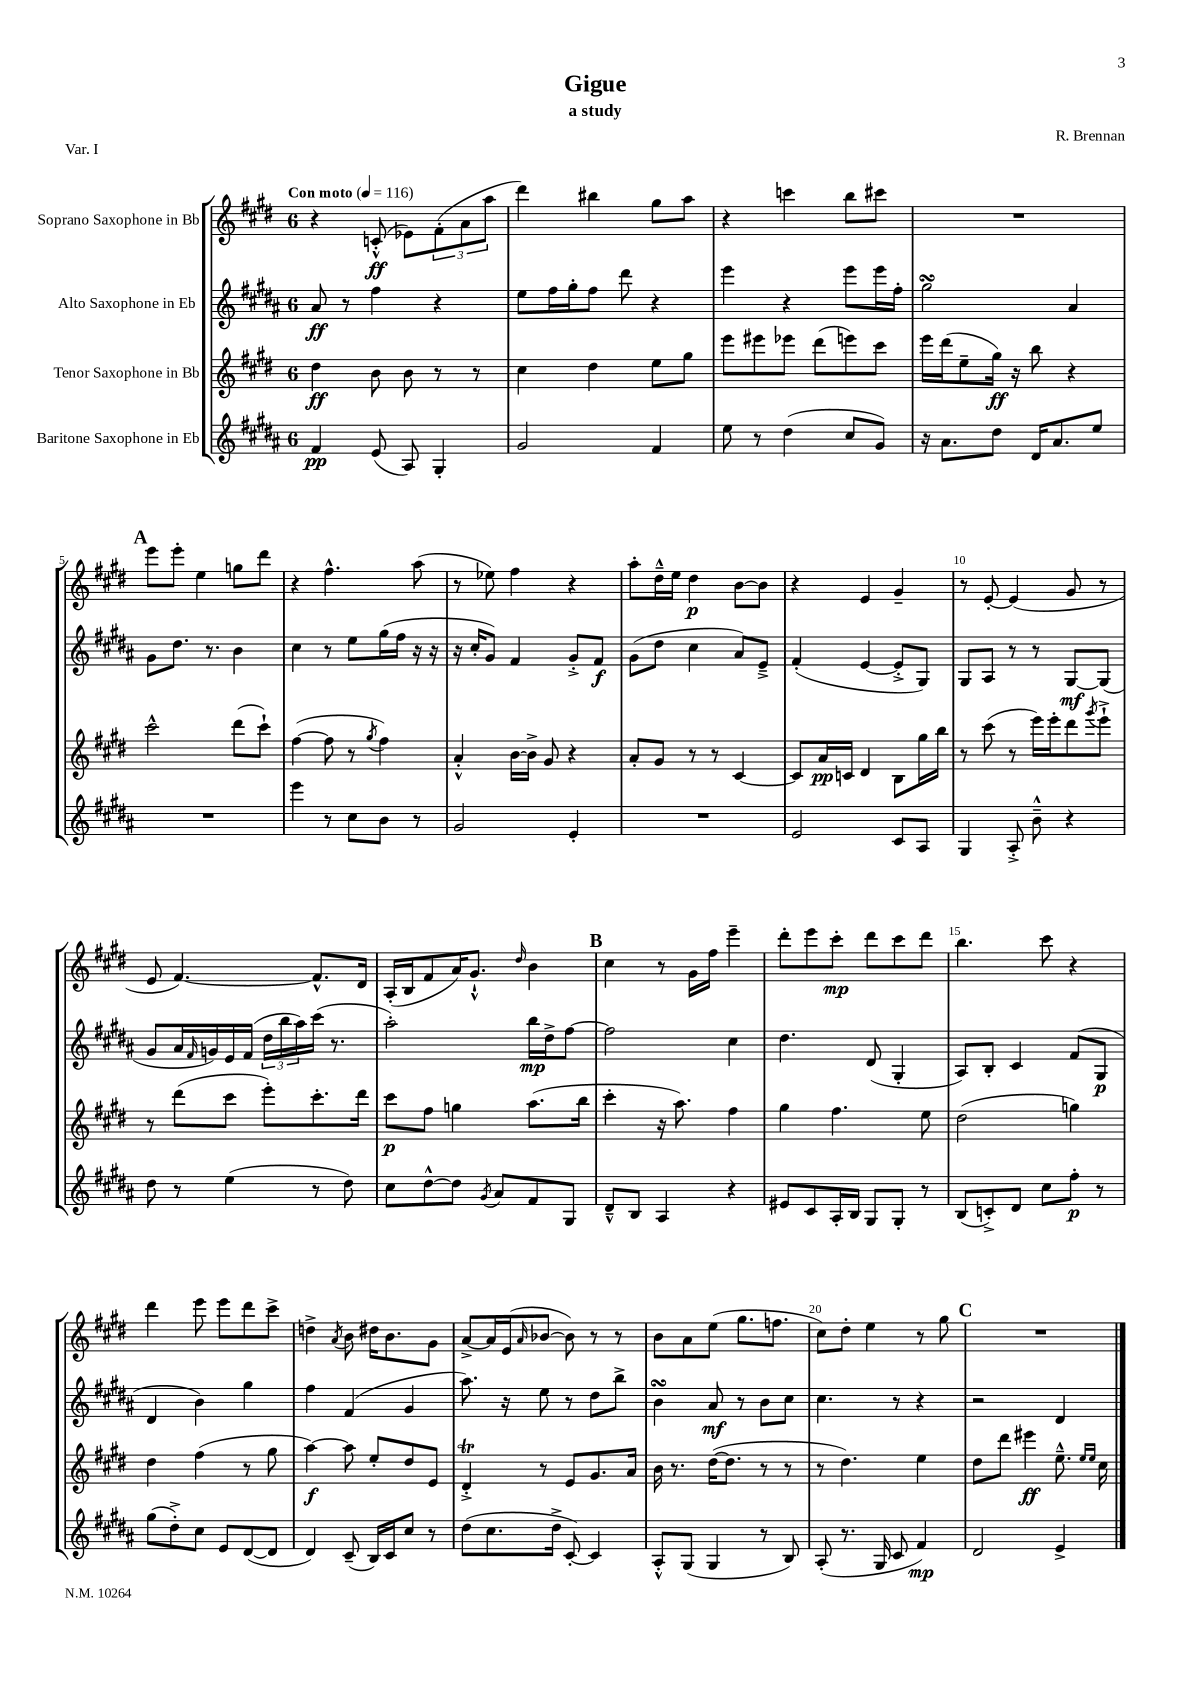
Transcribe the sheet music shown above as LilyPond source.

\header { title = "Gigue" composer = "R. Brennan" subtitle = "a study" piece = "Var. I" }
<<
\new StaffGroup <<
\new Staff = "s0" \with { instrumentName = "Soprano Saxophone in Bb" } {
    \clef treble \key e \major \once \override Staff.TimeSignature.style = #'single-digit \time 6/8 \tempo "Con moto" 4 = 116
    r4 c'8-.-^\ff( ees'8) \tuplet 3/2 { fis'8-.( a'8 a''8 } |
    dis'''4) bis''4 gis''8 a''8 |
    r4 c'''4 b''8 cis'''8 |
    R2. |
    \mark \markup { \bold "A" } e'''8 e'''8-. e''4 g''8 dis'''8 |
    r4 fis''4.-^ a''8( |
    r8 ees''8) fis''4 r4 |
    a''8-. dis''16---^ e''16 dis''4\p b'8~ b'8 |
    r4 e'4 gis'4-- |
    r8 e'8~-. e'4( gis'8 r8 |
    e'8 fis'4.~) fis'8.-^ dis'16 |
    a16-.( b16 fis'8 a'16) gis'8.-!-^ \grace { dis''16 } b'4 |
    \mark \markup { \bold "B" } cis''4 r8 gis'16 fis''16 e'''4-- |
    dis'''8-. e'''8 cis'''8-.\mp dis'''8 cis'''8 dis'''8 |
    b''4. cis'''8 r4 |
    dis'''4 e'''8 e'''8 dis'''8 cis'''8-> |
    d''4-> \acciaccatura { a'8 } b'8 dis''16 b'8. gis'8 |
    a'8~-> a'16 e'16( \grace { a'16 } bes'8~ bes'8) r8 r8 |
    b'8 a'8 e''8( gis''8. f''8. |
    cis''8) dis''8-. e''4 r8 gis''8 |
    \mark \markup { \bold "C" } R2. \bar "|." |
}
\new Staff = "s1" \with { instrumentName = "Alto Saxophone in Eb" } {
    \clef treble \key b \major \once \override Staff.TimeSignature.style = #'single-digit \time 6/8
    ais'8\ff r8 fis''4 r4 |
    e''8 fis''16 gis''16-. fis''8 dis'''8 r4 |
    e'''4 r4 e'''8 e'''16 fis''16-. |
    gis''2\turn ais'4 |
    \mark \markup { \bold "A" } gis'8 dis''8. r8. b'4 |
    cis''4 r8 e''8 gis''16( fis''16 r16 r16 |
    r16 cis''16-. gis'8) fis'4 gis'8-.-> fis'8\f |
    gis'8( dis''8 cis''4 ais'8) e'8---> |
    fis'4-.( e'4~ e'8-.-> gis8) |
    gis8 ais8 r8 r8 gis8~\mf gis8( |
    gis'8 ais'16 \grace { fis'16 } g'16) e'16 fis'16( \tuplet 3/2 { dis''16 b''16 ais''16) } cis'''16( r8. |
    ais''2-.) b''16\mp dis''16-> fis''8~ |
    \mark \markup { \bold "B" } fis''2 cis''4 |
    dis''4. dis'8( gis4-. |
    ais8) b8-. cis'4 fis'8( gis8\p |
    dis'4 b'4) gis''4 |
    fis''4 fis'4( gis'4 |
    ais''8.) r16 e''8 r8 dis''8 b''8-> |
    b'4\turn ais'8\mf r8 b'8 cis''8 |
    cis''4. r8 r4 |
    \mark \markup { \bold "C" } r2 dis'4 \bar "|." |
}
\new Staff = "s2" \with { instrumentName = "Tenor Saxophone in Bb" } {
    \clef treble \key e \major \once \override Staff.TimeSignature.style = #'single-digit \time 6/8
    dis''4\ff b'8 b'8 r8 r8 |
    cis''4 dis''4 e''8 gis''8 |
    e'''8 eis'''8 ees'''8 dis'''8( e'''8) cis'''8 |
    e'''16 dis'''16( e''8-- gis''16\ff) r16 b''8 r4 |
    \mark \markup { \bold "A" } cis'''2-^ dis'''8( cis'''8-!) |
    fis''4~( fis''8 r8 \acciaccatura { gis''8 } fis''4) |
    a'4-.-^ b'16~ b'16-> gis'8 r4 |
    a'8-. gis'8 r8 r8 cis'4~ |
    cis'8 a'16\pp c'16 dis'4 b8 gis''16 b''16 |
    r8 cis'''8( r8 e'''16) e'''16-. dis'''8 \acciaccatura { gis'''8 } e'''8-!-> |
    r8 dis'''8( cis'''8 e'''8-.) cis'''8.-. dis'''16 |
    cis'''8\p fis''8 g''4 a''8.( b''16 |
    \mark \markup { \bold "B" } cis'''4-. r16 a''8.) fis''4 |
    gis''4 fis''4. e''8 |
    dis''2( g''4) |
    dis''4 fis''4( r8 gis''8 |
    a''4~\f) a''8 e''8-. dis''8 e'8 |
    dis'4-.->\trill r8 e'8 gis'8. a'16 |
    b'16 r8. dis''16~( dis''8. r8 r8 |
    r8 dis''4.) e''4 |
    \mark \markup { \bold "C" } dis''8 dis'''8 eis'''4\ff e''8.---^ \grace { e''16 e''16 } cis''16 \bar "|." |
}
\new Staff = "s3" \with { instrumentName = "Baritone Saxophone in Eb" } {
    \clef treble \key b \major \once \override Staff.TimeSignature.style = #'single-digit \time 6/8
    fis'4\pp e'8( ais8) gis4-. |
    gis'2 fis'4 |
    e''8 r8 dis''4( cis''8 gis'8) |
    r16 ais'8. dis''8 dis'16 ais'8. e''8 |
    \mark \markup { \bold "A" } R2. |
    e'''4 r8 cis''8 b'8 r8 |
    gis'2 e'4-. |
    R2. |
    e'2 cis'8 ais8 |
    gis4 ais8-.-> b'8---^ r4 |
    dis''8 r8 e''4( r8 dis''8) |
    cis''8 dis''8~-^ dis''8 \acciaccatura { gis'8 } ais'8 fis'8 gis8 |
    \mark \markup { \bold "B" } dis'8---^ b8 ais4 r4 |
    eis'8 cis'8 ais16-. b16 gis8 gis8-. r8 |
    b8( c'8-.->) dis'8 cis''8 fis''8-.\p r8 |
    gis''8( dis''8-.->) cis''8 e'8 dis'8~( dis'8 |
    dis'4) cis'8--( b16) cis'16 cis''8 r8 |
    dis''8( cis''8. dis''16-> cis'8~-.) cis'4 |
    ais8-.-^ gis8( gis4 r8 b8) |
    ais8-.( r8. gis16 cis'8 fis'4\mp) |
    \mark \markup { \bold "C" } dis'2 e'4-> \bar "|." |
}
>>
>>
\layout { \context { \Score \override BarNumber.break-visibility = ##(#f #t #t) barNumberVisibility = #(every-nth-bar-number-visible 5) } }
